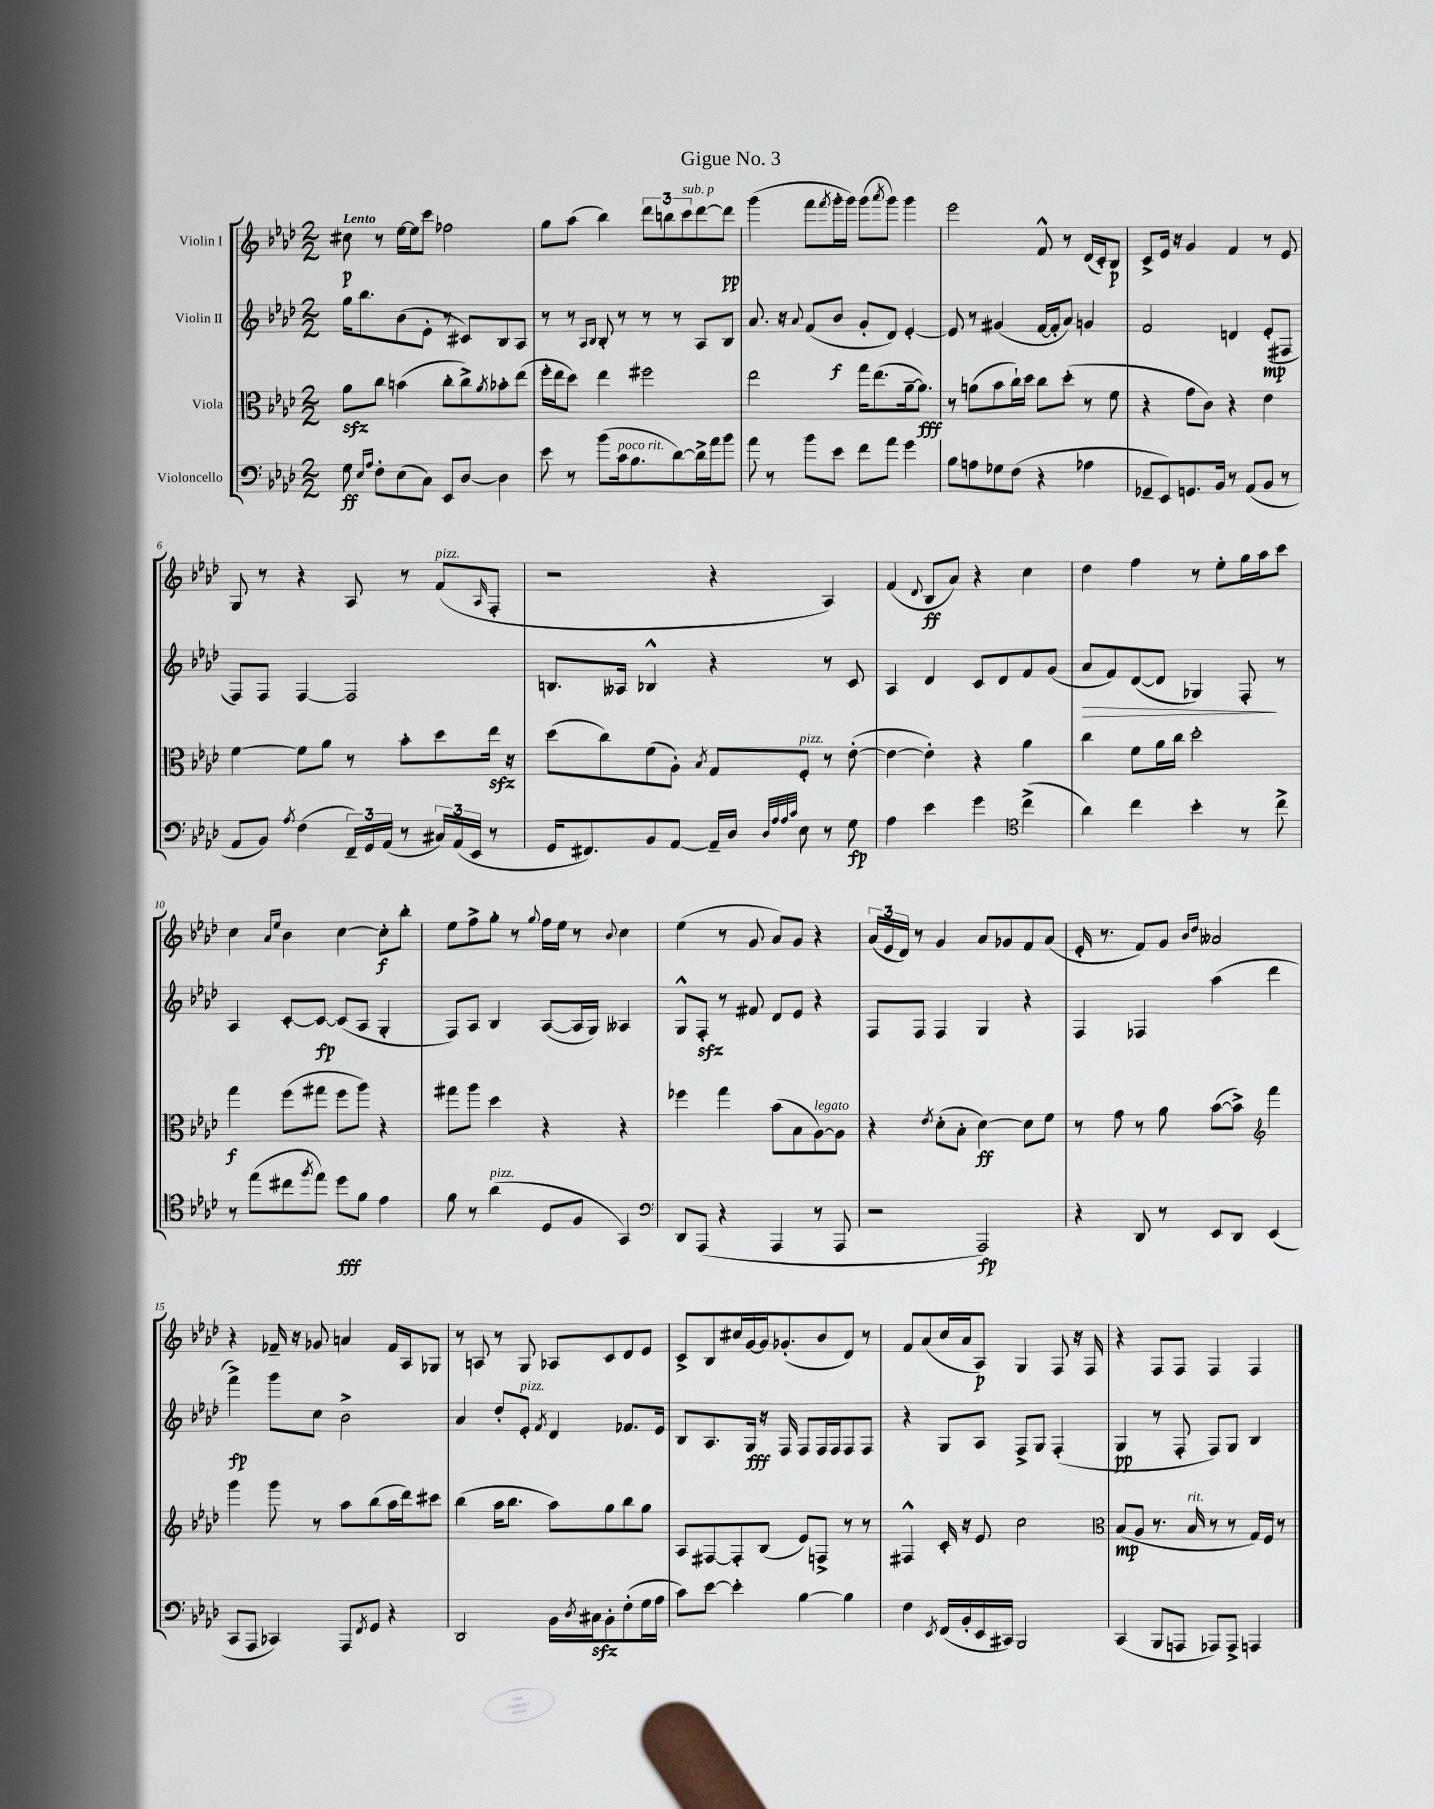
\header { title = "Gigue No. 3" }
<<
\new StaffGroup <<
\new Staff = "s0" \with { instrumentName = "Violin I" } {
    \clef treble \key aes \major \numericTimeSignature \time 2/2 \tempo "Lento"
    cis''8\p r8 ees''16~ ees''16 c'''8 fes''2 |
    g''8 aes''8( bes''4) \tuplet 3/2 { des'''8 b''8 c'''8^\markup { \italic "sub. p" } } des'''8~ des'''8\pp |
    g'''4( f'''8 \acciaccatura { f'''8 } g'''16-. g'''16) g'''8( \acciaccatura { aes'''8 } g'''8) g'''4 |
    ees'''2 f'8-^ r8 des'16( c'16-.) bes8\p |
    c'8-> ees'16 r16 g'4 f'4 r8 ees'8 |
    g8 r8 r4 aes8 r8 f'8^\markup { \italic "pizz." }( \grace { aes16 } f8-. |
    r2 r4 aes4) |
    f'4( \appoggiatura { des'8 } bes8\ff aes'8) r4 c''4 |
    des''4 f''4 r8 ees''8-. g''16 aes''16 c'''8 |
    c''4 \grace { aes'16 ees''16 } bes'4 c''4~ c''8-.\f bes''8-. |
    ees''8 f''8-> g''8-. r8 \appoggiatura { g''8 } f''16 ees''16 r8 \appoggiatura { bes'8 } c''4 |
    ees''4( r8 g'8 aes'8) g'8 r4 |
    \tuplet 3/2 { aes'16( ees'16 des'16) } r8 g'4 aes'8 ges'8 f'8 aes'8( |
    ees'16-. r8. f'8) g'8 \grace { bes'16 des''16 } aeses'2 |
    r4 fes'16-- r16 ges'8 a'4 fes'16 aes16 ges8 |
    r8 a8 r8 g8 aes8 c'8 des'8 ees'8 |
    c'8-> bes8 cis''16 g'16~ g'16 ges'8.-.( bes'8 des'8) r8 |
    f'8 aes'8( c''16 aes'16 aes8\p) g4 f8 r16 f16 |
    r4 f8 f8 f4 f4 \bar "|." |
}
\new Staff = "s1" \with { instrumentName = "Violin II" } {
    \clef treble \key aes \major \numericTimeSignature \time 2/2
    g''16 bes''8. bes'8( ees'8-. r8 cis'8) bes8 aes8 |
    r8 r8 \grace { aes16 bes16 } bes8-. r8 r8 r8 aes8 bes8 |
    aes'8. r16 \appoggiatura { aes'8 } f'8( bes'8\f g'8-. des'8) ees'4~-. |
    ees'8 r8 gis'4( f'16~ f'16-. aes'8) g'4 |
    f'2 d'4 ees'8-.\mp( fis8 |
    f8) f8 f4~ f2 |
    b8. aeses16 bes4-^ r4 r8 c'8 |
    aes4 des'4 c'8 des'8 f'8 g'8( |
    aes'8\> f'8) des'8~( des'8 ges4) f8-.\! r8 |
    aes4 c'8~-. c'8~\fp c'8( aes8 g4-. |
    f8) aes8 bes4 aes8~( aes16 g16) aeses4 |
    g8-^ f8-.\sfz r8 fis'8 des'8 ees'8 r4 |
    f8 f8 f4 g4 r4 |
    f4 fes4 aes''4( des'''4 |
    f'''4->\fp) g'''8 c''8 bes'2-> |
    aes'4 des''8-. ees'8-.^\markup { \italic "pizz." } \acciaccatura { f'8 } des'4 fes'8. ees'16 |
    bes8 aes8. g16\fff r16 f16 f8 f16 f16 f8 f8 |
    r4 g8 aes8 f8-> g8 f4-.( |
    g4\pp r8 f8-. f8) g8 bes4 \bar "|." |
}
\new Staff = "s2" \with { instrumentName = "Viola" } {
    \clef alto \key aes \major \numericTimeSignature \time 2/2
    aes'8\sfz c''8 b'4( c''8-. c''8->) \acciaccatura { aes'8 } bes'8-. ees''8( |
    f''16-. ees''16 des''8) ees''4 fis''2 |
    ees''2 g''16 ees''8.( aes'16~-- aes'8.\fff) |
    r8 a'8( bes'8 c''16-!) des''16 c''8 des''8-.( r8 f'8 |
    r4 g'8 c'8) r4 ees'4 |
    f'4~ f'8 aes'8 r8 bes'8-. des''8 ees''16\sfz r16 |
    des''8( c''8) f'8( aes8-.) \acciaccatura { bes8 } g8 f8-.^\markup { \italic "pizz." } r8 ees'8~-.( |
    ees'4~ ees'4-.) r4 aes'4 |
    c''4 f'8 aes'16 c''16 des''2-. |
    g''4\f f''8( gis''8 f''8 aes''8) r4 |
    gis''8 aes''8 des''4 r4 r4 |
    fes''4 g''4 bes'8( bes8 aes8~^\markup { \italic "legato" }) aes8 |
    r4 \acciaccatura { ees'8 } des'8-.( bes8-. des'4~\ff) des'8 f'8 |
    r8 g'8 r8 aes'8 bes'8~( bes'8->) \clef treble f'''4 |
    g'''4 g'''8 r8 aes''8 bes''8( aes''16 des'''16) cis'''8 |
    bes''4( aes''16 bes''8. aes''8) g''8 bes''8 g''8 |
    aes8 fis8~ fis8-. bes8( ees'8) f8-> r8 r8 |
    fis4-^ c'16-. r16 ees'8 c''2 |
    \clef alto bes8\mp( aes8 r8. bes16^\markup { \italic "rit." } r8 r8 g16) f16 r8 \bar "|." |
}
\new Staff = "s3" \with { instrumentName = "Violoncello" } {
    \clef bass \key aes \major \numericTimeSignature \time 2/2
    g8\ff \grace { ees16 aes16 } f8-. ees8( c8) ees,8 des8~ des4 |
    ees'8 r8 bes'8( c'16^\markup { \italic "poco rit." } bes8. des'8~) des'16-> aes'16 bes'8 |
    aes'8 r8 bes'8 ees'8 f'8 aes'8 g'4 |
    bes8 a8 ges8 f8( r4 aes4 |
    ges,8-- ees,8) g,8. bes,16 r8 aes,8( bes,8 r8 |
    aes,8 bes,8) \acciaccatura { aes8 } f4( \tuplet 3/2 { f,16--) g,16 aes,16( } r8 \tuplet 3/2 { cis16) aes,16( ees,16 } r8 |
    g,16 fis,8.) bes,8 aes,8~ aes,16-- des16 \grace { des32 aes32 aes32 c'32 } ees8 r8 g8\fp |
    aes4 ees'4 g'4 \clef tenor c''4->( |
    aes'4) c''4 bes'4-. r8 c''8-> |
    r8 ees''8( cis''8 \acciaccatura { f''8 } ees''8) des''8\fff f'8 ees'4 |
    f'8 r8 aes'4^\markup { \italic "pizz." }( des8 f8 g,4) |
    \clef bass des,8 aes,,8( r4 aes,,4 r8 aes,,8 |
    r2 aes,,2\fp) |
    r4 des,8 r8 ees,8 des,8 ees,4( |
    c,8 aes,,8 ces,4) aes,,8 \acciaccatura { f,8 } g,8 r4 |
    des,2 bes,16 \acciaccatura { des8 } cis16\sfz bes,8-. f8-.( g16 aes16 |
    c'8) ees'8~ ees'4-. bes4~ bes4 |
    f4 \acciaccatura { ees,8 } f,16( bes,16-. ees,16 cis,16) bes,,2 |
    c,4( bes,,8 a,,8 aes,,8) aes,,8-> a,,4 \bar "|." |
}
>>
>>
